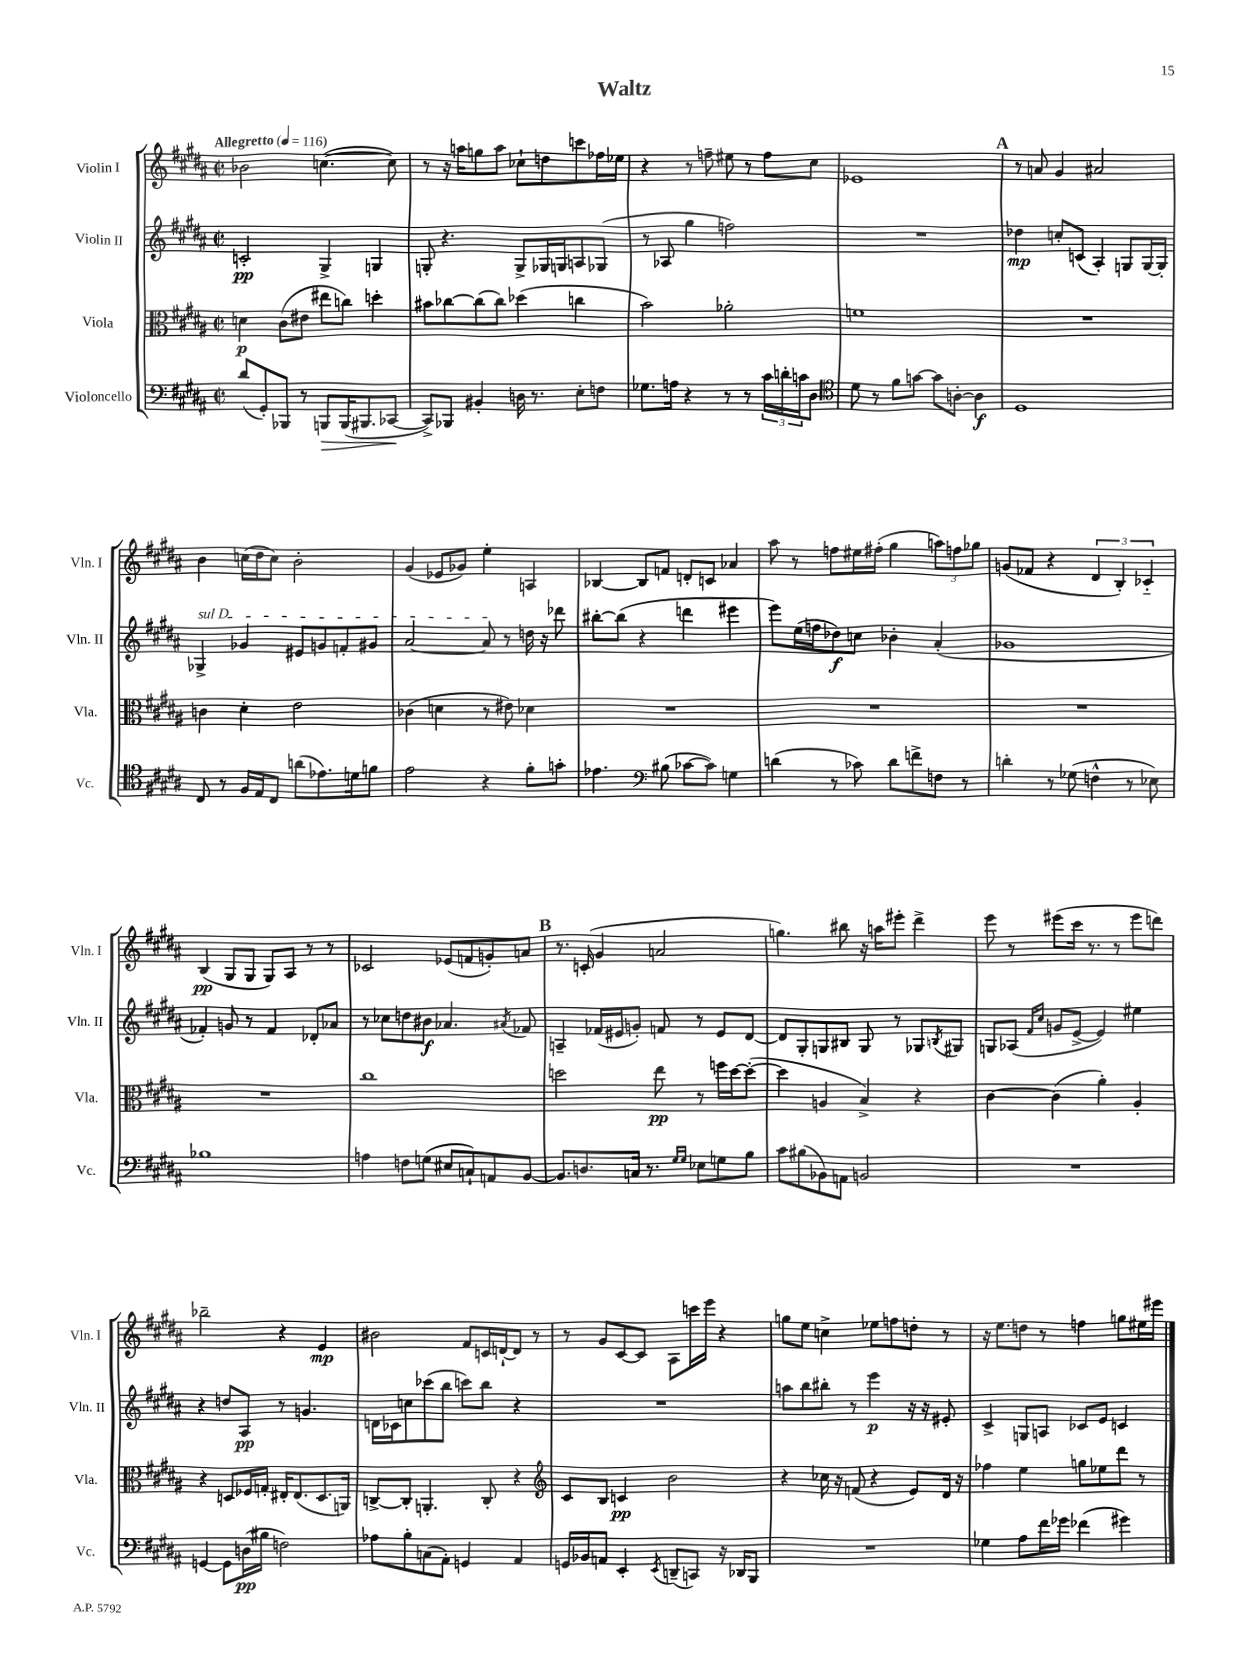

**kern	**dynam	**kern	**dynam	**kern	**dynam	**kern	**dynam
*part4	*part4	*part3	*part3	*part2	*part2	*part1	*part1
*staff4	*staff4	*staff3	*staff3	*staff2	*staff2	*staff1	*staff1
*I"Violoncello	*	*I"Viola	*	*I"Violin II	*	*I"Violin I	*
*I'Vc.	*	*I'Vla.	*	*I'Vln. II	*	*I'Vln. I	*
*clefF4	*	*clefC3	*	*clefG2	*	*clefG2	*
*k[f#c#g#d#a#]	*	*k[f#c#g#d#a#]	*	*k[f#c#g#d#a#]	*	*k[f#c#g#d#a#]	*
*M2/2	*	*M2/2	*	*M2/2	*	*M2/2	*
*met(c|)	*	*met(c|)	*	*met(c|)	*	*met(c|)	*
*MM116	*	*MM116	*	*MM116	*	*MM116	*
=1	=1	=1	=1	=1	=1	=1	=1
!	!	!	!	!	!	!LO:TX:a:B:t=Allegretto	!
(8d#/L	.	4dn\	p	2cn'/	pp	2b-X\	.
8GG#'/)	.	.	.	.	.	.	.
8BBB-X/J	.	(8c#\L	.	.	.	.	.
8r	.	8e#X\J	.	.	.	.	.
!	!LO:HP:b	!	!	!	!	!	!
8BBBn/L	>	8ee#X\L	.	4G#^/	.	([4.ccn\	.
(16BBB/K	.	8ccn\J)	.	.	.	.	.
8.BBB#X/	.	.	.	.	.	.	.
.	.	4ddn'\	.	4Gn/	.	.	.
[8CC-X/J	.	.	.	.	.	8cc\])	.
.	]	.	.	.	.	.	.
=2	=2	=2	=2	=2	=2	=2	=2
8CC-^/L])	.	8b#X\L	.	8Gn'/	.	8r	.
8BBB-X/J	.	[8cc-X\	.	4.r	.	16r	.
.	.	.	.	.	.	16aan\KL	.
4BB#X'/	.	(8cc-\]	.	.	.	8ggn\	.
.	.	8cc-\J)	.	.	.	8aa\J	.
16Dn\	.	(4dd-X\	.	8G^/L	.	8cc-X`\L	.
8.r	.	.	.	.	.	.	.
.	.	.	.	16G-X/L	.	8ddn\	.
.	.	.	.	16Gn/J	.	.	.
8E'\L	.	4ccn\	.	8An/	.	8cccn\	.
8Fn\J	.	.	.	(8G-X/J	.	16ff-X\L	.
.	.	.	.	.	.	16ee-X\JJ	.
=3	=3	=3	=3	=3	=3	=3	=3
8.G-X\L	.	2b\)	.	8r	.	4r	.
.	.	.	.	8A-X/	.	.	.
16An\Jk	.	.	.	.	.	.	.
4r	.	.	.	4gg#\	.	8r	.
.	.	.	.	.	.	8ffn~\	.
8r	.	2a-X'\	.	2ffn\)	.	8ee#X\	.
8r	.	.	.	.	.	8r	.
24c#\LL	.	.	.	.	.	8ff\L	.
24dn'\	.	.	.	.	.	.	.
24cn\J	.	.	.	.	.	.	.
8D#\J	.	.	.	.	.	8cc#\J	.
=4	=4	=4	=4	=4	=4	=4	=4
*clefC4	*	*	*	*	*	*	*
8d#\	.	1fn	.	1r	.	1e-X	.
8r	.	.	.	.	.	.	.
8f#\L	.	.	.	.	.	.	.
[8gn\J	.	.	.	.	.	.	.
8g\L]	.	.	.	.	.	.	.
[8An'\J	.	.	.	.	.	.	.
4A\]	f	.	.	.	.	.	.
!!LO:REH:place=s1:t=A
=5	=5	=5	=5	=5	=5	=5	=5
1D#	.	1r	.	4dd-X\	mp	8r	.
.	.	.	.	.	.	8an/	.
.	.	.	.	8ccn'/L	.	4g#/	.
.	.	.	.	(8cn/J	.	.	.
.	.	.	.	4A#'/)	.	2a#X/	.
.	.	.	.	8Gn/L	.	.	.
.	.	.	.	[16G/L	.	.	.
.	.	.	.	16G'/JJ]	.	.	.
!!LO:LB:g=z
=6	=6	=6	=6	=6	=6	=6	=6
!	!	!	!	!LO:TX:a:i:t=sul D	!	!	!
8C#/	.	4cn\	.	4G-X^/	.	4b\	.
8r	.	.	.	.	.	.	.
16F#/LL	.	4d#'\	.	4g-X/	.	(16ccn\LL	.
16E/J	.	.	.	.	.	16dd#\J	.
8C#/J	.	.	.	.	.	8cc\J)	.
(8an\L	.	2e\	.	8e#X/L	.	2b'\	.
8.e-X\)	.	.	.	8gn/	.	.	.
.	.	.	.	8fn'/	.	.	.
16dn\k	.	.	.	.	.	.	.
8fn\J	.	.	.	8g#X/J	.	.	.
=7	=7	=7	=7	=7	=7	=7	=7
2e\	.	(4c-X\	.	[2a#/	.	(4g#/	.
.	.	4dn\	.	.	.	8e-X/L	.
.	.	.	.	.	.	8g-X/J)	.
4r	.	8r	.	8a#/]	.	4ee'\	.
.	.	8e#X\)	.	8r	.	.	.
8f#'\L	.	4d-X\	.	16ddn\	.	4An/	.
.	.	.	.	16r	.	.	.
8gn'\J	.	.	.	8ddd-X\	.	.	.
=8	=8	=8	=8	=8	=8	=8	=8
4.e-X\	.	1r	.	[8bb#X'\L	.	[4B-X/	.
.	.	.	.	(8bb#\J]	.	.	.
.	.	.	.	4r	.	8B-/L]	.
*clefF4	*	*	*	*	*	*	*
(8B#X\	.	.	.	.	.	8fn/J	.
[8c-X\L	.	.	.	4dddn\	.	8dn'/L	.
8c-\J])	.	.	.	.	.	8cn/J	.
4Gn\	.	.	.	4eee#X\	.	4a-X/	.
=9	=9	=9	=9	=9	=9	=9	=9
(4dn\	.	1r	.	8eee\L)	.	8aa#\	.
.	.	.	.	(16ee\L	.	8r	.
.	.	.	.	16ffn\J	.	.	.
8r	.	.	.	8dd-X\)	f	8ffn\L	.
8c-X\)	.	.	.	8ccn\J	.	16ee#X\L	.
.	.	.	.	.	.	(16ff#X'\JJ	.
8d\L	.	.	.	4b-X'\	.	4gg#\	.
8fn^\	.	.	.	.	.	.	.
8Fn\J	.	.	.	(4a#'/	.	12aan\L)	.
.	.	.	.	.	.	12ffn\	.
8r	.	.	.	.	.	.	.
.	.	.	.	.	.	12gg-X\J	.
=10	=10	=10	=10	=10	=10	=10	=10
4dn'\	.	1r	.	1g-X	.	(8gn/L	.
.	.	.	.	.	.	8f-X/J	.
8r	.	.	.	.	.	4r	.
(8G-X\	.	.	.	.	.	.	.
4Fn^^\	.	.	.	.	.	6d#/	.
.	.	.	.	.	.	6B'/)	.
8r	.	.	.	.	.	.	.
.	.	.	.	.	.	6c-X/	.
8E-X\)	.	.	.	.	.	.	.
!!LO:LB:g=z
=11	=11	=11	=11	=11	=11	=11	=11
1B-X	.	1r	.	4f-X'/)	.	(4B/	pp
.	.	.	.	8gn/	.	8G#/L	.
.	.	.	.	8r	.	8G#/J	.
.	.	.	.	4f-/	.	8G#/L)	.
.	.	.	.	.	.	8A#/J	.
.	.	.	.	8d-X'/L	.	8r	.
.	.	.	.	8a-X/J	.	8r	.
=12	=12	=12	=12	=12	=12	=12	=12
4An\	.	1cc#	.	8r	.	2c-X/	.
.	.	.	.	8cc-X\L	.	.	.
8Fn\L	.	.	.	8ddn\	.	.	.
(8Gn\J	.	.	.	8b#X\J	f	.	.
8E#X/L	.	.	.	4.a-X/	.	(8e-X/L	.
8Cn`/)	.	.	.	.	.	8fn/	.
8AAn/	.	.	.	.	.	8gn'/)	.
.	.	.	.	8qa#X/	.	.	.
[8BB/J	.	.	.	8f-X/	.	8an/J	.
!!LO:REH:place=s1:t=B
=13	=13	=13	=13	=13	=13	=13	=13
8.BB/L]	.	2ddn\	.	4An~/	.	8.r	.
8.Dn/	.	.	.	.	.	(16cn'/	.
.	.	.	.	(16f-X/LL	.	4g#/	.
.	.	.	.	16e#X/J	.	.	.
16Cn/Jk	.	.	.	8gn'/J)	.	.	.
8.r	.	.	.	.	.	.	.
.	.	8ee\	pp	8fn/	.	2an/	.
16qqG#/LL	.	.	.	.	.	.	.
16qqG#/JJ	.	.	.	.	.	.	.
8E-X\L	.	8r	.	8r	.	.	.
8Gn\	.	16ffn\LL	.	8e#/L	.	.	.
.	.	[16dd\J	.	.	.	.	.
8B\J	.	(8dd'\J_	.	[8d#/J	.	.	.
=14	=14	=14	=14	=14	=14	=14	=14
8c#\L	.	4dd\]	.	8d#/L]	.	4.ggn\)	.
(8B#X\	.	.	.	8G#'/	.	.	.
8BB-X\)	.	4An/	.	8Gn/	.	.	.
8AAn\J	.	.	.	8B#X/J	.	8bb#X\	.
2BBn/	.	4B^/)	.	8G/	.	16r	.
.	.	.	.	.	.	16aan\KL	.
.	.	.	.	8r	.	8eee#X'\J	.
.	.	4r	.	8G-X/L	.	4ddd#^\	.
.	.	.	.	8qBn/	.	.	.
.	.	.	.	8G#X/J	.	.	.
=15	=15	=15	=15	=15	=15	=15	=15
1r	.	[4c#\	.	8Gn/L	.	8eee\	.
.	.	.	.	(8A-X/J	.	8r	.
.	.	.	.	16qqf#/LL	.	.	.
.	.	.	.	16qqcc#/JJ	.	.	.
.	.	(4c#\]	.	8gn/L	.	(8eee#X\L	.
.	.	.	.	[8e^/J	.	16ccc#\Jk	.
.	.	.	.	.	.	8.r	.
.	.	4a#'\)	.	4e/])	.	.	.
.	.	.	.	.	.	8r	.
.	.	4A#'/	.	4ee#X\	.	8eee#\L	.
.	.	.	.	.	.	8dddn\J)	.
!!LO:LB:g=z
=16	=16	=16	=16	=16	=16	=16	=16
[4GGn/	.	4r	.	4r	.	2bb-X~\	.
8GG\L]	.	8Dn/L	.	8ddn/L	.	.	.
(16Dn\L	pp	16F-X/L	.	8A#/J	pp	.	.
16B#X\JJ	.	16Gn'/JJ	.	.	.	.	.
2Fn\)	.	16E#X'/KL	.	8r	.	4r	.
.	.	(8.E#/	.	.	.	.	.
.	.	.	.	4.gn/	.	.	.
.	.	8.D/	.	.	.	4e/	mp
.	.	16AAn/Jk)	.	.	.	.	.
=17	=17	=17	=17	=17	=17	=17	=17
8A-X\L	.	[8Cn^/L	.	16dn\LL	.	2b#X\	.
.	.	.	.	16c-X\J	.	.	.
8B'\	.	8C'/J]	.	8ccn\	.	.	.
(8Cn\	.	4.AAn'/	.	(8ccc-X\	.	.	.
8AA#'\J)	.	.	.	8bb\J	.	.	.
4GGn/	.	.	.	8cccn\L)	.	8f#/L	.
.	.	8C'/	.	8bb\J	.	16cn/L	.
.	.	.	.	.	.	[16dn`/J	.
4AA#/	.	4r	.	4r	.	8d/J]	.
.	.	.	.	.	.	8r	.
=18	=18	=18	=18	=18	=18	=18	=18
*	*	*clefG2	*	*	*	*	*
16GGn/LL	.	8c#/L	.	1r	.	8r	.
16BB-X/J	.	.	.	.	.	.	.
8AAn/J	.	8B/J	.	.	.	8g#/L	.
4EE'/	.	4cn/	pp	.	.	[8c#/	.
.	.	.	.	.	.	8c#/J]	.
8qEE/	.	.	.	.	.	.	.
(8DDn~/L	.	2b\	.	.	.	8A#\L	.
8CCn/J)	.	.	.	.	.	16cccn\L	.
.	.	.	.	.	.	16eee\JJ	.
16r	.	.	.	.	.	4r	.
16DD-X/KL	.	.	.	.	.	.	.
8BBB/J	.	.	.	.	.	.	.
=19	=19	=19	=19	=19	=19	=19	=19
1r	.	4r	.	8aan\L	.	8ggn\L	.
.	.	.	.	8bb\	.	8ee\J	.
.	.	16cc-X\	.	8bb#X'\J	.	4ccn^\	.
.	.	16r	.	.	.	.	.
.	.	(8fn/	.	8r	.	.	.
.	.	4r	.	4eee\	p	8ee-X\L	.
.	.	.	.	.	.	8ffn\	.
.	.	8e/L)	.	16r	.	8ddn'\J	.
.	.	.	.	16r	.	.	.
.	.	16d#/Jk	.	8e#X'/	.	8r	.
.	.	16r	.	.	.	.	.
=20	=20	=20	=20	=20	=20	=20	=20
4G-X\	.	4ff-X\	.	4c#^/	.	16r	.
.	.	.	.	.	.	8.ee\L	.
8A#\L	.	4ee\	.	8Gn/L	.	8ddn\J	.
16f#\L	.	.	.	8An/J	.	8r	.
16g-X\JJ	.	.	.	.	.	.	.
(4f-X\	.	8ggn\L	.	8c-X/L	.	4ffn\	.
.	.	8ee-X\	.	8e/J	.	.	.
4g#X\)	.	8ddd#\J	.	4cn/	.	8ggn\L	.
.	.	8r	.	.	.	16ee#X\L	.
.	.	.	.	.	.	16eee#X\JJ	.
==	==	==	==	==	==	==	==
*-	*-	*-	*-	*-	*-	*-	*-
